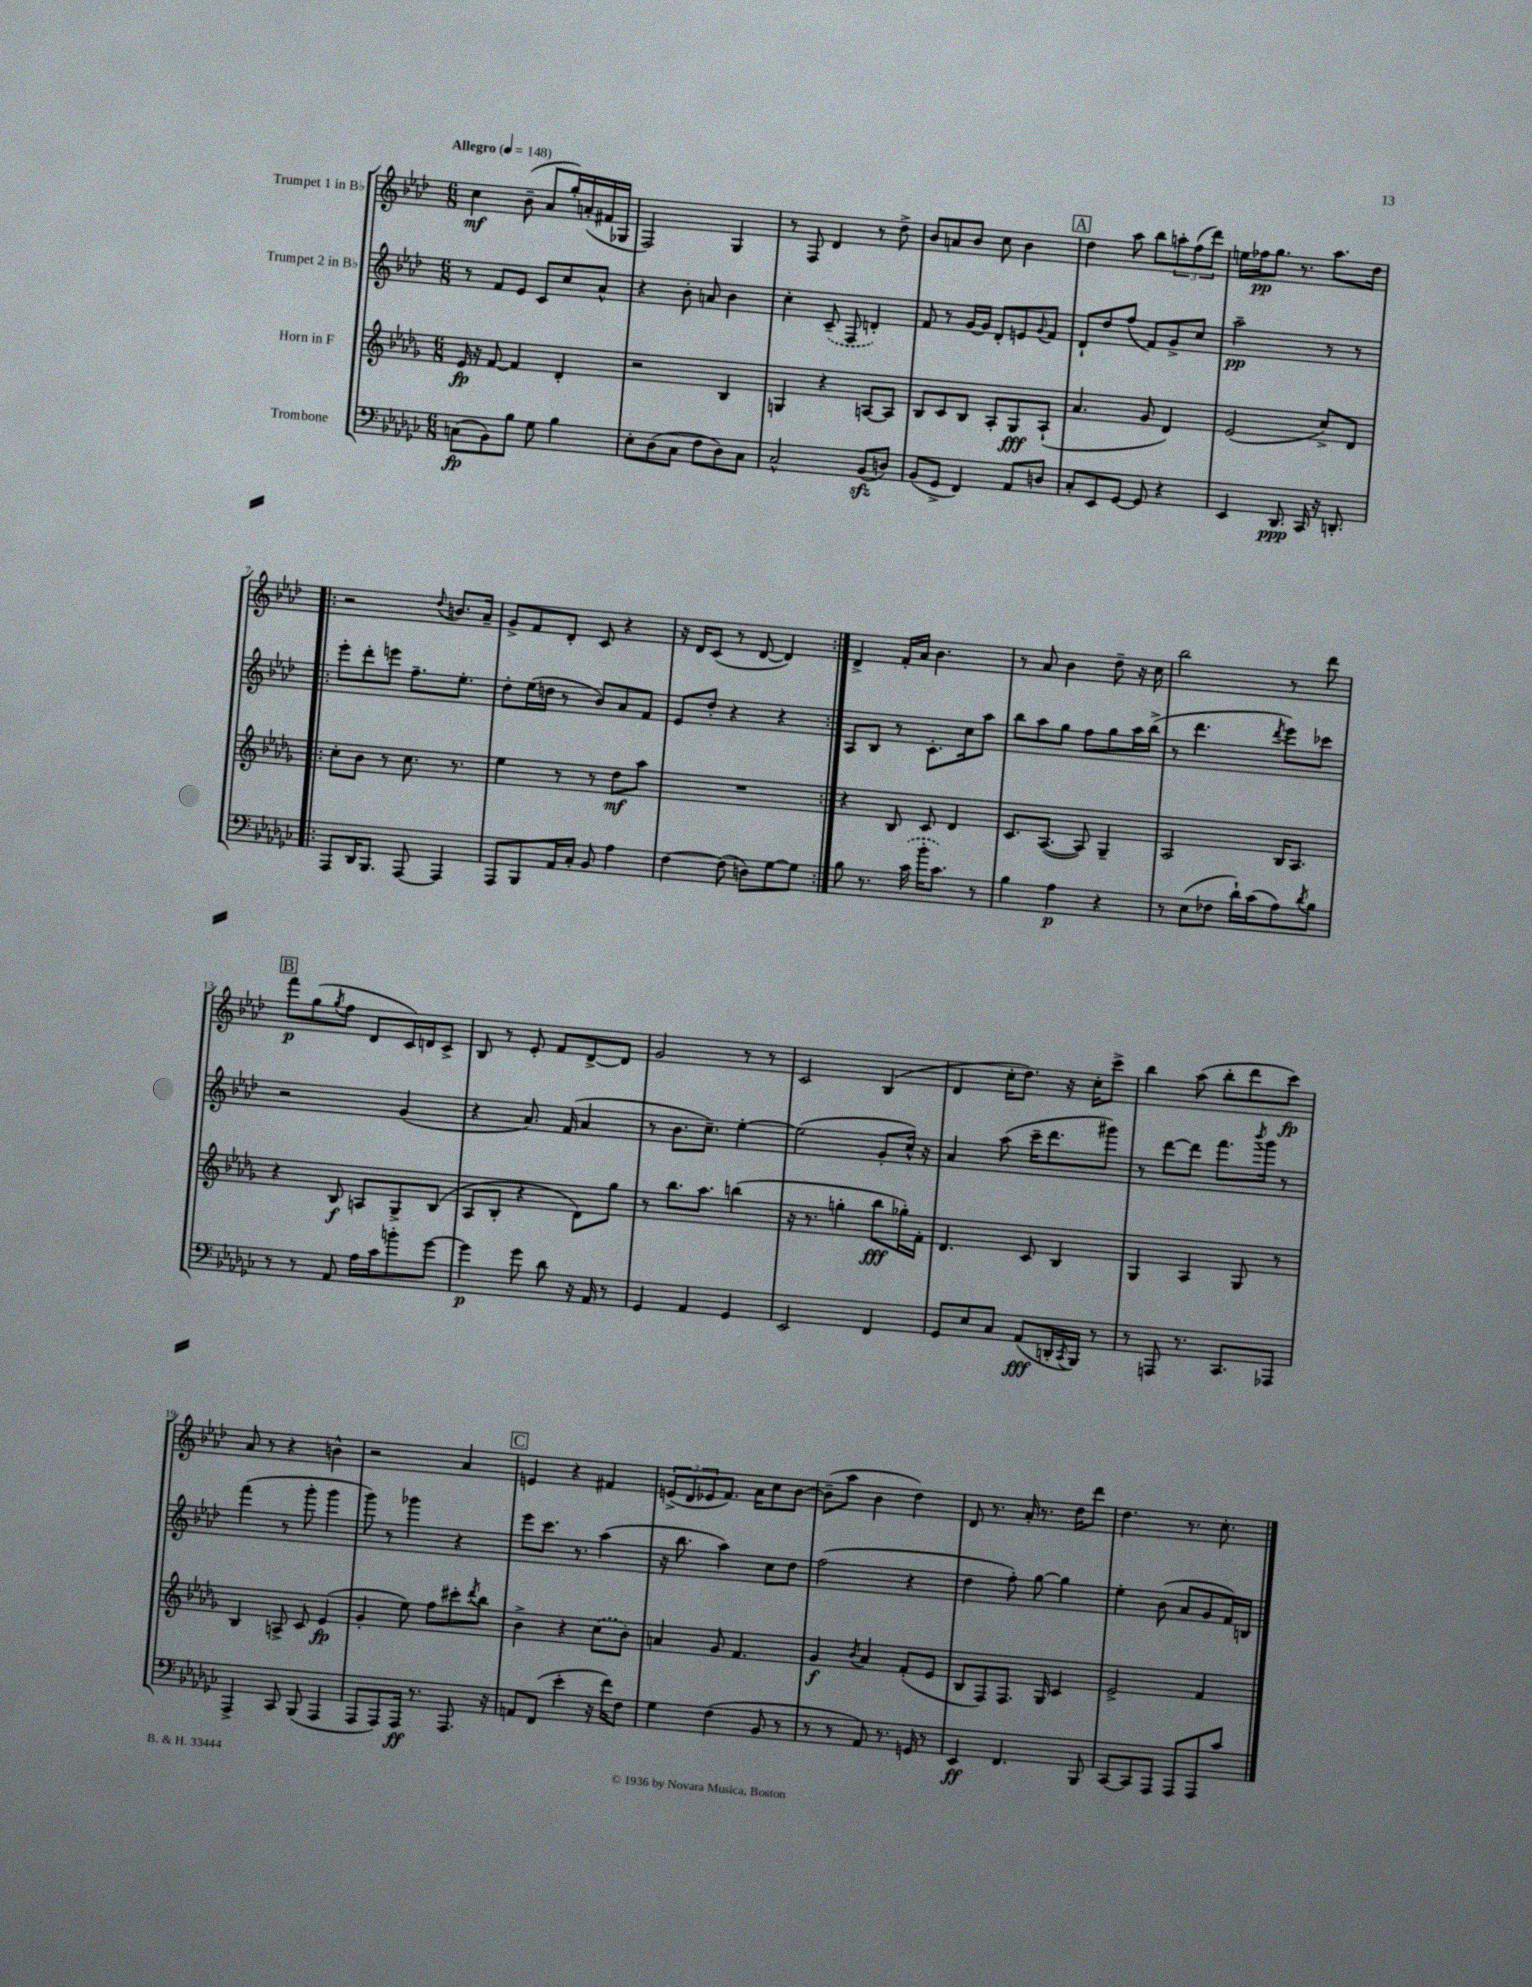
<<
\new StaffGroup <<
\new Staff = "s0" \with { instrumentName = "Trumpet 1 in Bb" } {
    \clef treble \key aes \major \numericTimeSignature \time 6/8 \tempo "Allegro" 4 = 148
    c''4\mf bes'8--( aes'8 g''16-.) a'16-.( fis'16 ges16 |
    f2) g4 |
    r8 f8 des'4 r8 des''8-> |
    bes'8 a'8 bes'8 c''8 bes'4 |
    \mark \markup { \box "A" } des''4 aes''8 bes''8 \tuplet 3/2 { a''8-. f''8( des'''8) } |
    e''16 fes''16\pp g''8. r8. aes''8. des''16 |
    \repeat volta 2 { r2 \appoggiatura { des''8 } b'8. aes'16-- |
    g'8-> f'8 des'8-. c'8 r4 |
    r16 des'16 c'8( r8 des'8~ des'4) | }
    des'4-> f'16-. aes'16 bes'4. |
    r8 aes'8 bes'4 des''8-- r16 c''16 |
    bes''2 r8 des'''8 |
    \mark \markup { \box "B" } f'''8\p g''8( \acciaccatura { g''8 } f''8 des'8 c'16) d'16 c'8-> |
    bes8 r8 ees'8-. f'8 des'8~-> des'8 |
    g'2 r8 r8 |
    c'2 bes4( |
    des'4 c''16-. des''8.) r16 c''16-. c'''8-> |
    bes''4 aes''8( bes''8-. des'''8 c'''8\fp) |
    aes'8 r8 r4 b'4-^ |
    r2 aes'4 |
    \mark \markup { \box "C" } e'4 r4 fis'4 |
    \tuplet 3/2 { e'8->( des'8 ees'8 } f'8.) aes'16 c''8 bes'8~ |
    bes'8--( aes''8 bes'4 des''4) |
    des'8 r8. aes'16-. r8. des''16 des'''8 |
    des''4. r8. c''8.-. \bar "|." |
}
\new Staff = "s1" \with { instrumentName = "Trumpet 2 in Bb" } {
    \clef treble \key aes \major \numericTimeSignature \time 6/8
    r8 f'8 ees'8 c'8 c''8 aes'8-^ |
    r4 bes'8-. a'8 bes'4 |
    c''4-. \once \slurDashed c'8--( f8 d'4-.) |
    f'8 r8 g'16~ g'16 des'8-. e'8 \appoggiatura { g'8 } f'8 |
    \mark \markup { \box "A" } des'8-! des''8 f''8( f'8) g'8-> c''8 |
    aes''2--\pp r8 r8 |
    \repeat volta 2 { ees'''8-. des'''8-. e'''8 f''8.-- ees''8.-. |
    des''8-. ees''16( d''16 r8 bes'8) aes'8 f'8 |
    ees'8 des''8-. r4 r4 | }
    aes8 bes8 r8 c'8.-. c''16 aes''8 |
    bes''8 aes''8 g''8 f''8 g''8 aes''16 bes''16->( |
    r8 des'''4. \acciaccatura { des'''8 } ees'''8) ces'''8 |
    \mark \markup { \box "B" } r2 g'4( |
    r4 aes'8.) f'16( aes'4 |
    r8 bes'8. c''8.--) ees''4~-. |
    ees''2( g'8-. c''16-^) r16 |
    aes'4 aes''8( c'''16-- des'''8. gis'''8) |
    r8 des'''8~ des'''8 f'''8. \acciaccatura { bes'''8 } g'''16 r8 |
    f'''4( r8 g'''8-. g'''4 |
    g'''8) r8 ges'''4 r4 |
    \mark \markup { \box "C" } ees'''8 c'''8. r8. aes''4( |
    r16 bes''8. aes''4) c''8 des''8 |
    f''2( r4 |
    des''4 f''8-.) g''8~ g''4 |
    ees''4-. bes'8( aes'8 g'8 f'16) b16 \bar "|." |
}
\new Staff = "s2" \with { instrumentName = "Horn in F" } {
    \clef treble \key des \major \numericTimeSignature \time 6/8
    ees'16\fp r16 f'8~ f'4 des'4-. |
    r2 bes4 |
    g4 r4 a8~ a8 |
    bes8 c'8 bes8 aes8-. ges8\fff aes8-!( |
    \mark \markup { \box "A" } aes'4. ges'8 des'4) |
    ees'2( c''8->) des'8 |
    \repeat volta 2 { c''8-. bes'8 r8 c''8. r8. |
    ees''4 r8 r8 des''8\mf aes''8 |
    R2. | }
    r4 bes8 c'8 des'4 |
    c'8. aes8.~( aes8) ges4-- |
    aes2 bes16 aes8. |
    \mark \markup { \box "B" } r4 bes8\f a8 ges8-> bes8( |
    aes8 bes8-. r4 des'8) ges''8 |
    r8 bes''8. aes''8. b''4( |
    r16 r8. g''4-. bes''8\fff ges''16-.) f'16-. |
    des'4. c'8 bes4 |
    ges4 aes4 ges8 r8 |
    bes4 a8-> c'8 ees'4\fp( |
    ges'4-. ees''8) f''8 cis'''8-. \acciaccatura { des'''8 } bes''8 |
    \mark \markup { \box "C" } bes'4-> r4 \once \slurDashed c''8( bes'8) |
    a'4 ges'8 f'4. |
    ges'4\f \acciaccatura { bes'8 } aes'4 f'8-.( ees'8 |
    bes8 f8) f8. ges16 c'4 |
    ees'2-> f'4 \bar "|." |
}
\new Staff = "s3" \with { instrumentName = "Trombone" } {
    \clef bass \key ges \major \numericTimeSignature \time 6/8
    c8\fp( bes,8) bes8 ges8 bes4 |
    ees8-. des8( ces8 f8 des8) ces8 |
    ces2-^ bes,8\sfz( d8) |
    bes,8( ges,8-> f,4) aes,8 d8 |
    \mark \markup { \box "A" } ces8-. ees,8 ges,8~ ges,8 r4 |
    ees,4 des,8.\ppp ces,16 r16 d,8.-. |
    \repeat volta 2 { aes,,8 des,16 bes,,8. aes,,8~ aes,,4 |
    aes,,8 bes,,8 aes,16 ces16-. bes,8 aes4 |
    f4~ f8( d8) ges8~ ges8 | }
    bes8 r8. \once \slurDashed ces'16( bes'16-. ces'8.) r8 |
    bes4 aes4\p r4 |
    r8 ees8( fes8 des'16-!) ces'16( aes8) \acciaccatura { des'8 } bes8 |
    \mark \markup { \box "B" } r8 r8 aes,8 aes16 ces'16 b'8-. ges'8~ |
    ges'4\p ges'8 des'8 r16 aes,16 r8 |
    ges,4 aes,4 ges,4 |
    ees,2 f,4 |
    ges,8 ees8 ces8 aes,8\fff( d,16-. \acciaccatura { ces,8 } bes,,16) r8 |
    r8 a,,8 r8. ces,8. aes,,8 |
    aes,,4-> ces,8 bes,,8( aes,,4 |
    aes,,8 aes,,8) aes,,16\ff r8. aes,,8. r16 |
    \mark \markup { \box "C" } a,8 f,8( ees'4-. r16 f'16) f8 |
    ges4 f4( bes,8 r8 |
    r8 r8 aes,8) r8. g,16 r8 |
    ees,4\ff f,4. bes,,8 |
    ces,8~ ces,8 aes,,8 aes,,8 aes,,8 ces'8 \bar "|." |
}
>>
>>
